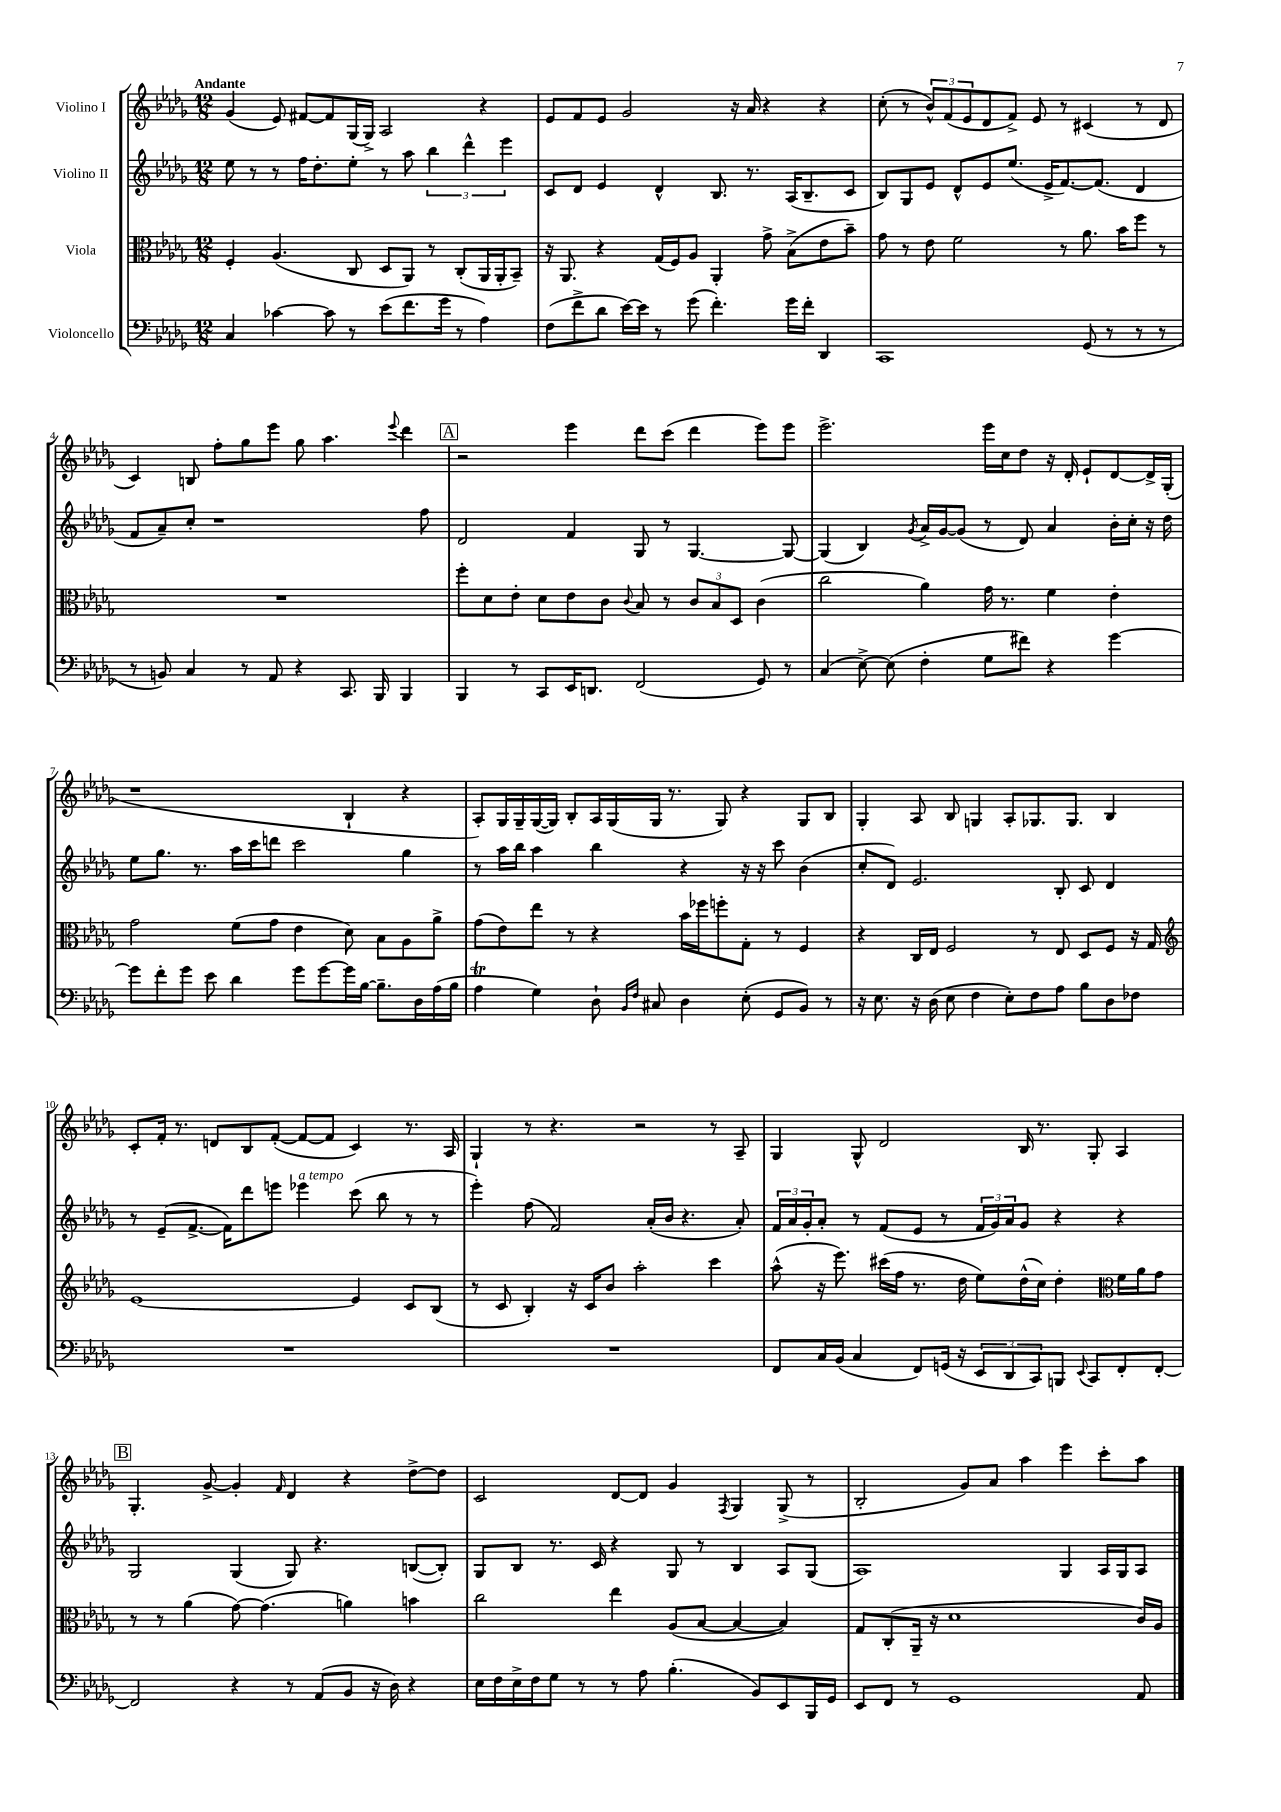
<<
\new StaffGroup <<
\new Staff = "s0" \with { instrumentName = "Violino I" } {
    \clef treble \key des \major \numericTimeSignature \time 12/8 \tempo "Andante"
    ges'4( ees'8) fis'8~ fis'8 ges16( ges16->) aes2 r4 |
    ees'8 f'8 ees'8 ges'2 r16 aes'16 r4 r4 |
    c''8-.( r8 \tuplet 3/2 { bes'8-^) f'8( ees'8 } des'8 f'8->) ees'8 r8 cis'4( r8 des'8 |
    c'4) b8 f''8-. ges''8 ees'''8 ges''8 aes''4. \appoggiatura { ees'''8 } des'''4 |
    \mark \markup { \box "A" } r2 ees'''4 des'''8 c'''8( des'''4 ees'''8) ees'''8 |
    ees'''2.-> ees'''16 c''16 des''8 r16 des'16-. ees'8-! des'8~ des'16-> ges16-.( |
    r1 bes4-! r4 |
    aes8-.) ges16 ges16-- ges16~( ges16) bes8-. aes16 ges16( ges16 r8. ges8) r4 ges8 bes8 |
    ges4-. aes8 bes8 g4 aes8-. ges8. ges8. bes4 |
    c'8-. f'16-. r8. d'8 bes8 f'8~-.( f'8~ f'8 c'4) r8. aes16 |
    ges4-! r8 r4. r2 r8 aes8-- |
    ges4 ges8-^ des'2 bes16 r8. ges8-. aes4 |
    \mark \markup { \box "B" } ges4.-. ges'8~-> ges'4-. \grace { f'16 } des'4 r4 des''8~-> des''8 |
    c'2 des'8~ des'8 ges'4 \acciaccatura { f8 } ges4 ges8->( r8 |
    bes2-. ges'8) aes'8 aes''4 ees'''4 c'''8-. aes''8 \bar "|." |
}
\new Staff = "s1" \with { instrumentName = "Violino II" } {
    \clef treble \key des \major \numericTimeSignature \time 12/8
    ees''8 r8 r8 f''16 des''8.-. ees''8-. r8 aes''8 \tuplet 3/2 { bes''4 des'''4-^ ees'''4 } |
    c'8 des'8 ees'4 des'4-^ bes8. r8. aes16( bes8.-- c'8 |
    bes8) ges8 ees'8 des'8-^ ees'8 ees''8.( ees'16-> f'8.~) f'8.( des'4 |
    f'8 aes'8--) c''8-. r1 f''8 |
    \mark \markup { \box "A" } des'2 f'4 ges8 r8 ges4.~ ges8~ |
    ges4( bes4) \acciaccatura { ges'8 } aes'16-> ges'16~ ges'8( r8 des'8) aes'4 bes'16-. c''16-. r16 des''16 |
    ees''8 ges''8. r8. aes''16 c'''16 d'''8 c'''2 ges''4 |
    r8 aes''16 bes''16 aes''4 bes''4 r4 r16 r16 c'''8 bes'4( |
    c''8-. des'8) ees'2. bes8-. c'8 des'4 |
    r8 ees'8--( f'8.~-> f'16) des'''8 e'''8 ees'''4^\markup { \italic "a tempo" } c'''8( bes''8 r8 r8 |
    ees'''4-.) f''8( f'2) aes'16-.( bes'16 r4. aes'8-.) |
    \tuplet 3/2 { f'16 aes'16 ges'16-. } aes'8-. r8 f'8( ees'8 r8 \tuplet 3/2 { f'16 ges'16) aes'16 } ges'8 r4 r4 |
    \mark \markup { \box "B" } ges2 ges4( ges8) r4. b8~( b8-.) |
    ges8 bes8 r8. c'16 r4 ges8 r8 bes4 aes8 ges8( |
    aes1) ges4 aes16 ges16 aes8 \bar "|." |
}
\new Staff = "s2" \with { instrumentName = "Viola" } {
    \clef alto \key des \major \numericTimeSignature \time 12/8
    f4-. aes4.( c8 des8 aes,8) r8 c8-.( aes,16 aes,16-. bes,8--) |
    r16 aes,8. r4 ges16( f16) aes8 aes,4-. ges'8-> bes8->( ees'8 bes'8--) |
    ges'8 r8 ees'8 f'2 r8 aes'8. bes'16 f''8 r8 |
    R1. |
    \mark \markup { \box "A" } f''8-. des'8 ees'8-. des'8 ees'8 c'8 \appoggiatura { c'8 } bes8 r8 \tuplet 3/2 { c'8 bes8 des8 } c'4( |
    c''2 aes'4) ges'16 r8. f'4 ees'4-. |
    ges'2 f'8( ges'8 ees'4 des'8) bes8 aes8 aes'8-> |
    ges'8( ees'8) ees''8 r8 r4 bes'16 fes''16 f''8-. ges8-. r8 f4 |
    r4 c16 ees16 f2 r8 ees8 des8 f8 r16 ges16 |
    \clef treble ees'1~ ees'4 c'8 bes8( |
    r8 c'8 bes4-.) r16 c'16 bes'8 aes''2-. c'''4 |
    aes''8-^( r16 ees'''8.) cis'''16( f''16 r8. des''16 ees''8) des''16-^( c''16) des''4-. \clef alto f'16 aes'16 ges'8 |
    \mark \markup { \box "B" } r8 r8 aes'4( ges'8~) ges'4.( a'4) b'4 |
    c''2 ees''4 aes8( bes8~ bes4~ bes4) |
    ges8 c8-.( aes,16-- r16 des'1 c'16) aes16 \bar "|." |
}
\new Staff = "s3" \with { instrumentName = "Violoncello" } {
    \clef bass \key des \major \numericTimeSignature \time 12/8
    c4 ces'4~ ces'8 r8 ees'8( f'8. ges'16 r8 aes4) |
    f8( f'8-> des'8 ees'16~) ees'16 r8 ges'8( f'4.-.) ges'16 f'16-. des,4 |
    c,1 ges,8( r8 r8 r8 |
    r8 b,8) c4 r8 aes,8 r4 c,8. bes,,16 bes,,4 |
    \mark \markup { \box "A" } bes,,4 r8 c,8 ees,16 d,8. f,2( ges,8) r8 |
    c4( ees8~->) ees8( f4-. ges8 fis'8) r4 ges'4~ |
    ges'8 f'8-. ges'8 ees'8 des'4 ges'8 ges'8~ ges'16 bes16~ bes8.-- des16 aes16( bes16 |
    aes4\trill ges4) des8-! \grace { bes,16 f16 } cis8 des4 ees8-.( ges,8 bes,8) r8 |
    r16 ees8. r16 des16( ees8 f4 ees8-.) f8 aes8 bes8 des8 fes8 |
    R1. |
    R1. |
    f,8 c16 bes,16( c4 f,8) g,16( r16 \tuplet 3/2 { ees,8 des,8 c,8) } b,,8 \appoggiatura { ees,8 } c,8 f,8-. f,8~-. |
    \mark \markup { \box "B" } f,2 r4 r8 aes,8( bes,8 r16 des16) r4 |
    ees16 f16 ees16-> f16 ges8 r8 r8 aes8 bes4.-.( bes,8) ees,8 bes,,16 ges,16 |
    ees,8 f,8 r8 ges,1 aes,8 \bar "|." |
}
>>
>>
